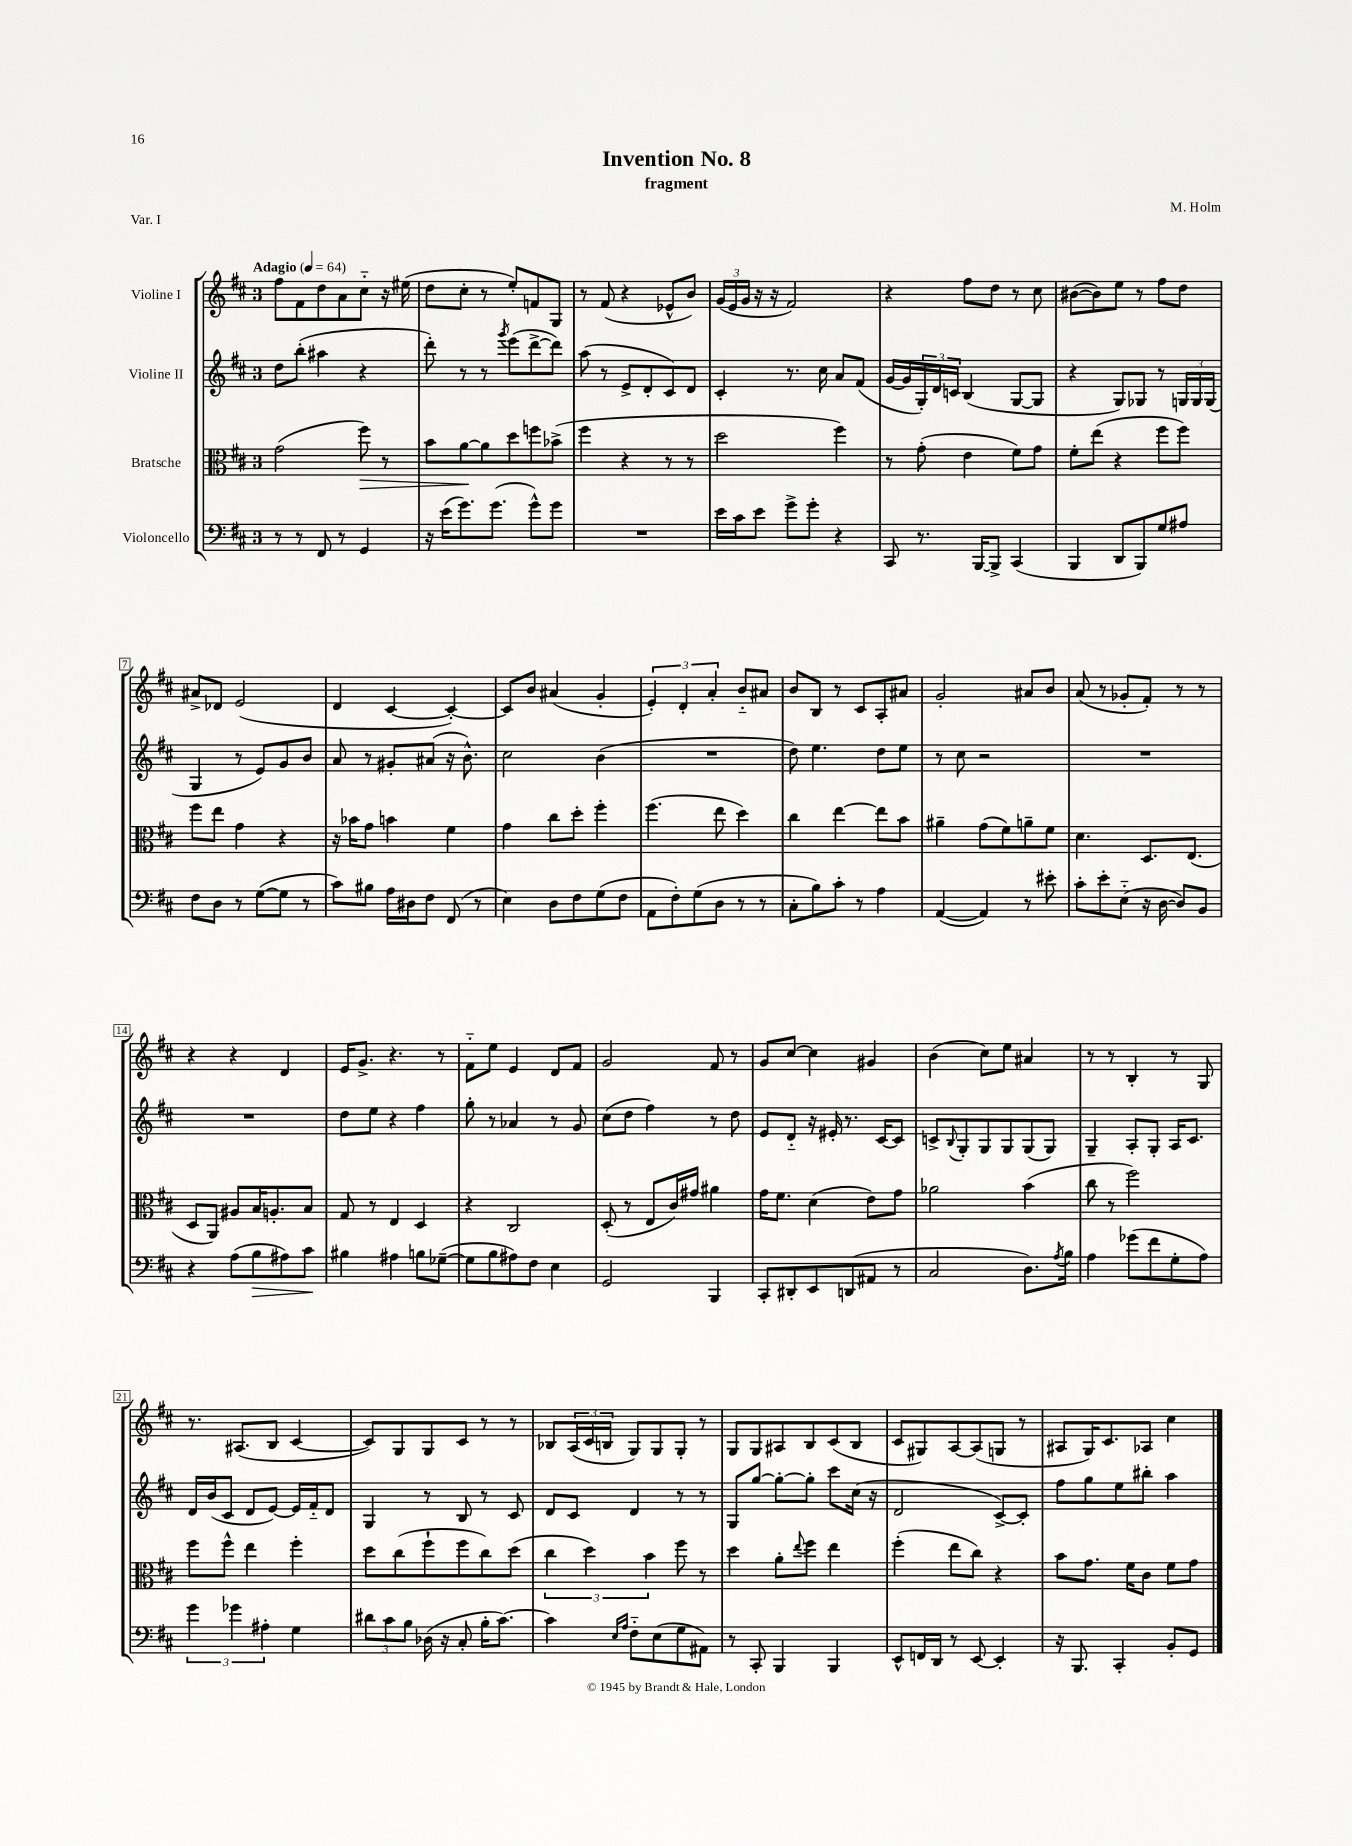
\header { title = "Invention No. 8" composer = "M. Holm" subtitle = "fragment" piece = "Var. I" }
<<
\new StaffGroup <<
\new Staff = "s0" \with { instrumentName = "Violine I" } {
    \clef treble \key d \major \once \override Staff.TimeSignature.style = #'single-digit \time 3/4 \tempo "Adagio" 4 = 64
    fis''8 fis'8 d''8 a'8 cis''8-_ r16 eis''16( |
    d''8 cis''8-. r8 e''8-.) f'8 g8 |
    r8 fis'8( r4 ees'8-^ b'8) |
    \tuplet 3/2 { g'16( e'16 g'16 } r16 r16 fis'2) |
    r4 fis''8 d''8 r8 cis''8 |
    bis'8~( bis'8) e''8 r8 fis''8 d''8 |
    ais'8-> des'8 e'2( |
    d'4 cis'4~ cis'4~-.) |
    cis'8 b'8 ais'4( g'4-. |
    \tuplet 3/2 { e'4-.) d'4-. a'4-. } b'8-_ ais'8 |
    b'8 b8 r8 cis'8 a8-. ais'8 |
    g'2-. ais'8 b'8 |
    a'8( r8 ges'8-. fis'8-.) r8 r8 |
    r4 r4 d'4 |
    e'16 g'8.-> r4. r8 |
    fis'8-_ e''8 e'4 d'8 fis'8 |
    g'2 fis'8 r8 |
    g'8 cis''8~ cis''4 gis'4 |
    b'4( cis''8) e''8 ais'4 |
    r8 r8 b4-. r8 g8 |
    r8. ais8.( b8 cis'4~ |
    cis'8) g8 g8 cis'8 r8 r8 |
    bes8 \tuplet 3/2 { a16( cis'16 b16 } g8) g8 g8-. r8 |
    g8 g8 ais8 b8 cis'8( b8 |
    cis'8 gis8) a8~ a8( g8 r8 |
    ais8 g16) cis'8. aes8 cis''4 \bar "|." |
}
\new Staff = "s1" \with { instrumentName = "Violine II" } {
    \clef treble \key d \major \once \override Staff.TimeSignature.style = #'single-digit \time 3/4
    d''8 b''8-.( ais''4 r4 |
    d'''8-.) r8 r8 \acciaccatura { g'''8 } e'''8( d'''8~-> d'''8) |
    a''8( r8 e'8-> d'8-. cis'8) d'8 |
    cis'4-. r8. cis''16 a'8 fis'8( |
    g'16~ g'16 \tuplet 3/2 { g16-.) d'16 c'16 } b4( g8~ g8 |
    r4 g8) ges8 r8 \tuplet 3/2 { g16 g16 g16( } |
    g4 r8 e'8) g'8 b'8 |
    a'8 r8 gis'8-. ais'8( r16 b'8.-^) |
    cis''2 b'4( |
    R2. |
    d''8) e''4. d''8 e''8 |
    r8 cis''8 r2 |
    R2. |
    R2. |
    d''8 e''8 r4 fis''4 |
    g''8-. r8 aes'4 r8 g'8 |
    cis''8( d''8 fis''4) r8 d''8 |
    e'8 d'8-_ r16 eis'16-. r8. cis'16~ cis'8 |
    c'8-> \appoggiatura { b8 } g8-. g8 g8 g8( g8) |
    g4-- a8-. g8-. a16 cis'8. |
    d'16 b'16( cis'8 d'8 e'8~) e'16 fis'16-_ d'8 |
    g4 r8 b8 r8 cis'8 |
    d'8 cis'8 d'4 r8 r8 |
    g8 g''8~ g''8~-. g''8-. cis'''8 cis''16( r16 |
    d'2 cis'8~->) cis'8-. |
    fis''8 g''8 e''8 bis''8-. a''4 \bar "|." |
}
\new Staff = "s2" \with { instrumentName = "Bratsche" } {
    \clef alto \key d \major \once \override Staff.TimeSignature.style = #'single-digit \time 3/4
    g'2( fis''8\>) r8 |
    b'8 a'8~\! a'8 d''8 f''8 bes'8->( |
    fis''4 r4 r8 r8 |
    d''2 fis''4) |
    r8 g'8-.( e'4 fis'8) g'8 |
    fis'8-. e''8( r4 fis''8 fis''8) |
    fis''8 e''8 g'4 r4 |
    r16 bes'16 g'8 b'4 fis'4 |
    g'4 cis''8 d''8-. fis''4-. |
    fis''4.( e''8 d''4) |
    cis''4 e''4~ e''8 b'8 |
    ais'4-- g'8( fis'8) a'8-- fis'8 |
    d'4. d8. e8.( |
    d8 a,8) ais8 b16 a8.-. b8 |
    g8 r8 e4 d4 |
    r4 cis2 |
    d8-.( r8 e8 cis'16) gis'16 ais'4 |
    g'16 fis'8. d'4( e'8) g'8 |
    aes'2 b'4( |
    cis''8 r8 fis''2) |
    fis''8 fis''8-^ e''4 fis''4-. |
    d''8 cis''8( fis''8-! fis''8 cis''8) d''8( |
    \tuplet 3/2 { cis''4 d''4) b'4 } fis''8 r8 |
    d''4 a'8-. \appoggiatura { e''8 } fis''8 e''4 |
    fis''4-.( e''8 cis''8) r4 |
    b'8 g'8. fis'16 cis'8 fis'8 g'8 \bar "|." |
}
\new Staff = "s3" \with { instrumentName = "Violoncello" } {
    \clef bass \key d \major \once \override Staff.TimeSignature.style = #'single-digit \time 3/4
    r8 r8 fis,8 r8 g,4 |
    r16 e'16( g'8.) g'8.( g'8-^) g'8 |
    R2. |
    e'16 cis'16 e'8 g'8-> g'8-. r4 |
    cis,8 r8. b,,16~ b,,8-> cis,4( |
    b,,4 d,8 b,,8) g8 ais8 |
    fis8 d8 r8 g8~( g8 r8 |
    cis'8) bis8 a16 dis16 fis8 fis,8( r8 |
    e4) d8 fis8 g8( fis8 |
    a,8 fis8-.) g8( d8 r8 r8 |
    cis8-. b8) cis'8-. r8 a4 |
    a,4~( a,4) r8 eis'8-. |
    cis'8-. e'8-. e8-_( r16 d16~ d8) b,8 |
    r4 a8( b8\> ais8) cis'8\! |
    bis4 ais4 b8 ges8~--( |
    ges8 b8 ais8) fis8 e4 |
    g,2 b,,4 |
    cis,8-. dis,8-. e,8 d,8( ais,8 r8 |
    cis2 d8.) \acciaccatura { a8 } b16 |
    a4 ges'8( fis'8 g8-. a8) |
    \tuplet 3/2 { g'4 ges'4 ais4-. } g4 |
    \tuplet 3/2 { dis'8 cis'8 b8 } des16( r16 cis8-. b16-. cis'8.~) |
    cis'4 \grace { e16 a16 } fis8-_ e8( g8 ais,8) |
    r8 cis,8-. b,,4 b,,4 |
    e,8-^ f,16 d,16 r8 e,8~ e,4-. |
    r16 b,,8. cis,4-. b,8-. g,8 \bar "|." |
}
>>
>>
\layout { \context { \Score \override BarNumber.stencil = #(make-stencil-boxer 0.1 0.3 ly:text-interface::print) } }
